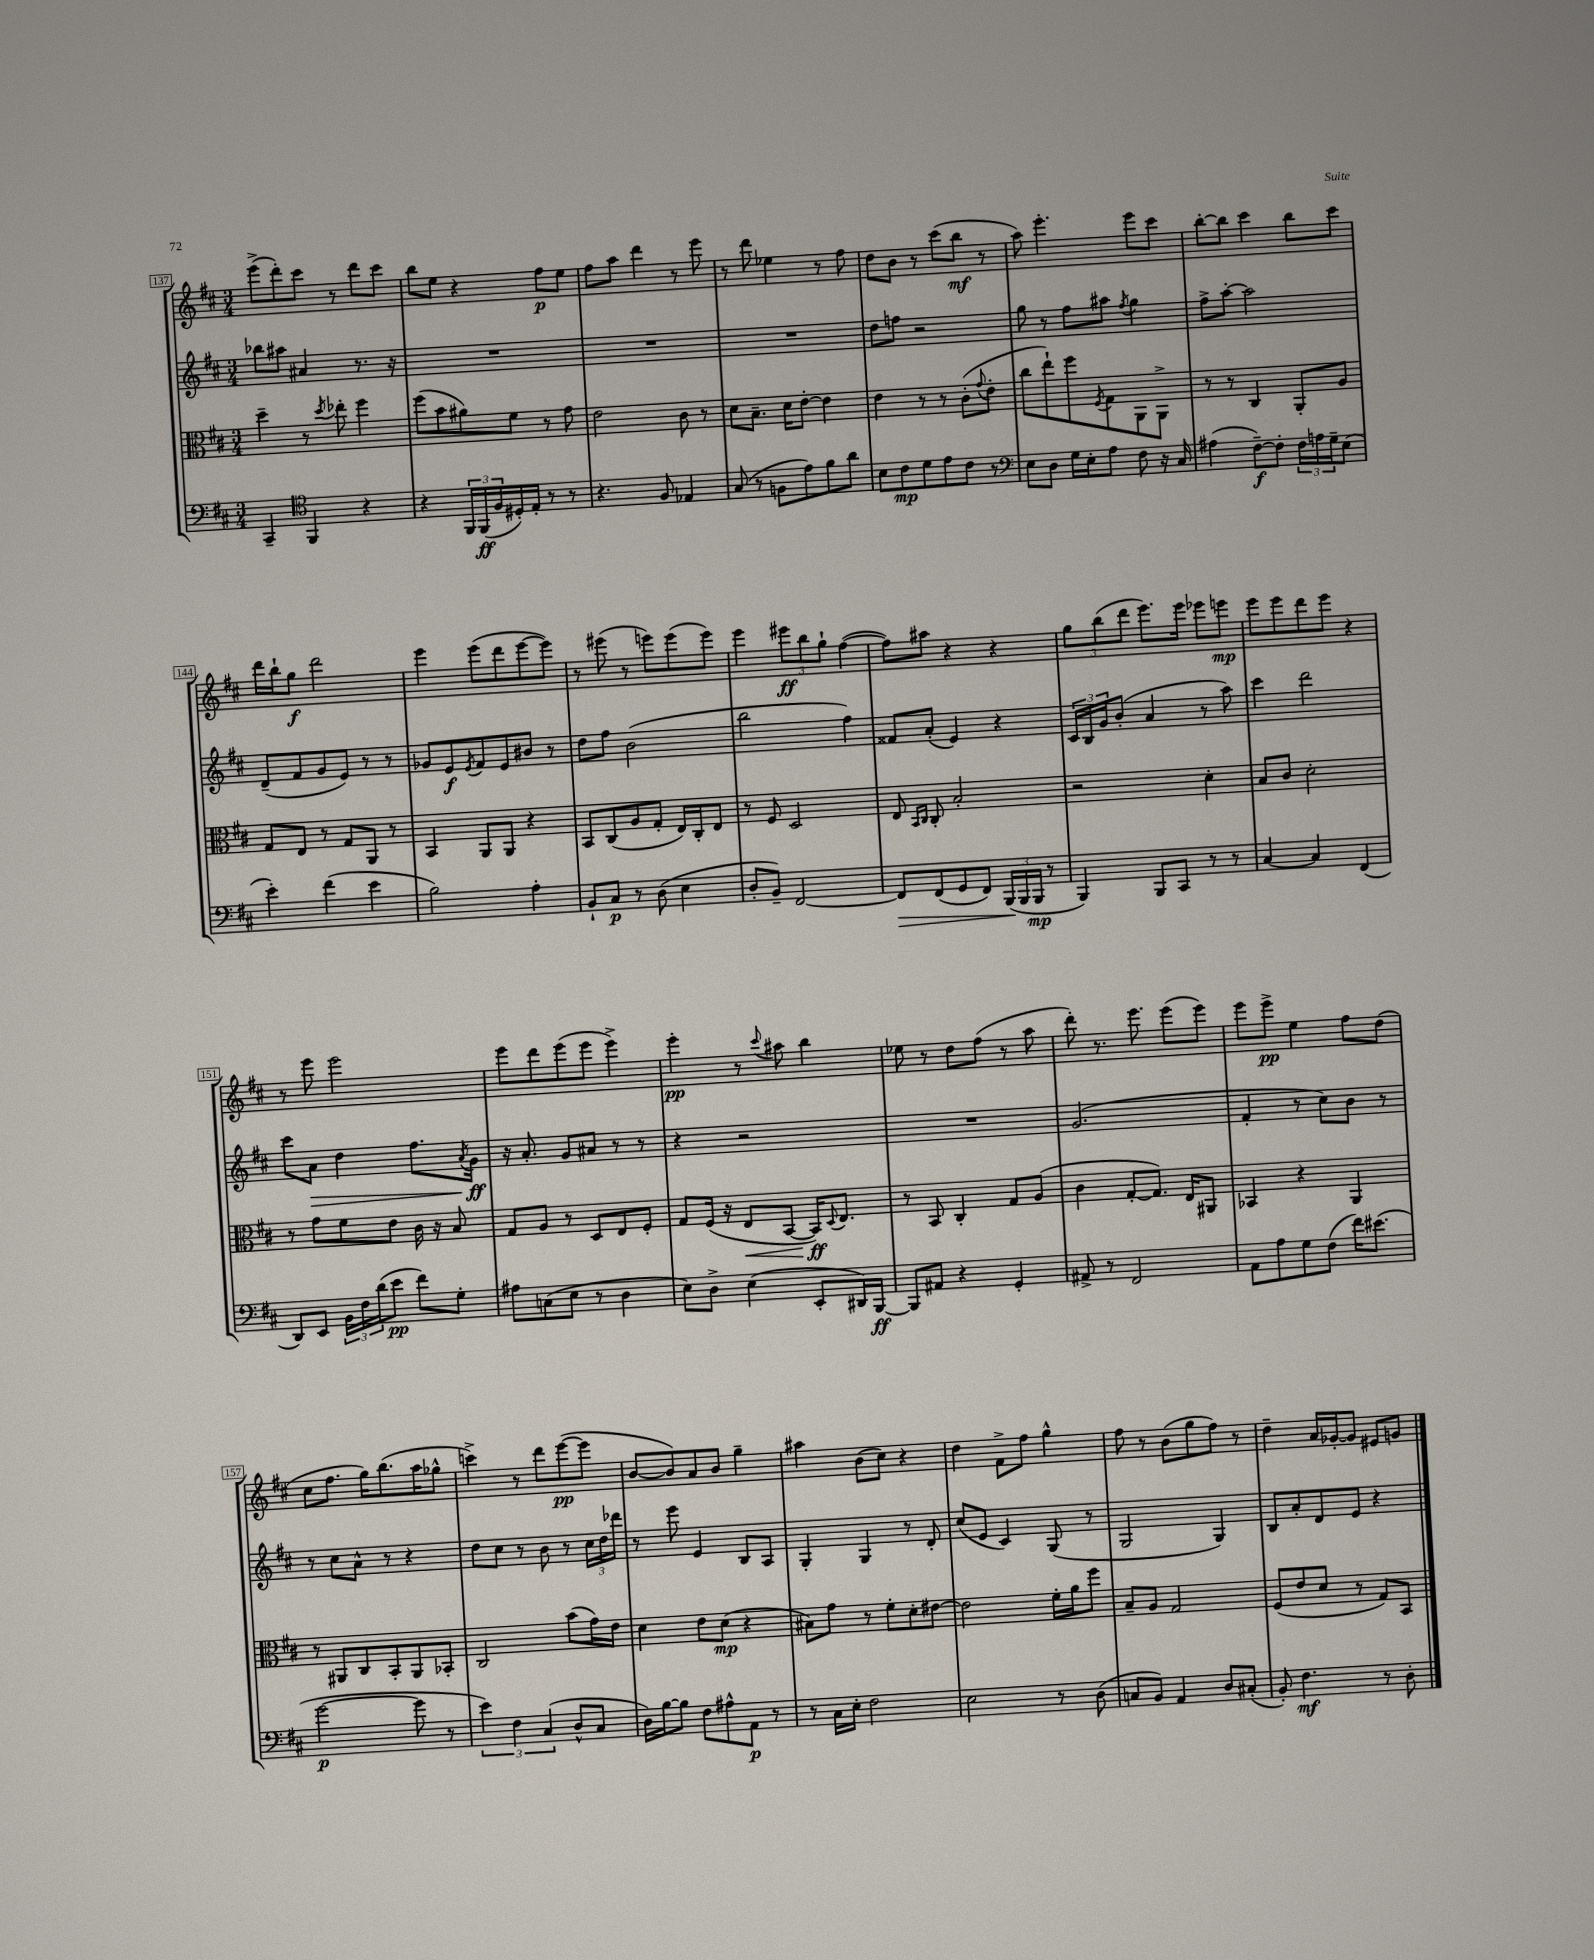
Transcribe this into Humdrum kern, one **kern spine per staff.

**kern	**kern	**kern	**kern
*staff4	*staff3	*staff2	*staff1
*clefF4	*clefC3	*clefG2	*clefG2
*k[f#c#]	*k[f#c#]	*k[f#c#]	*k[f#c#]
*M3/4	*M3/4	*M3/4	*M3/4
4CC#~	4dd~	8bb-	(8eee^
.	.	8aa#	8ddd')
*clefC4	*	*	*
4FF#	8r	4a#	8ccc#
.	8qdd	.	.
.	8ee-'	.	8r
4r	4ff#	8.r	8ddd
.	.	.	8ccc#
.	.	16r	.
=	=	=	=
4r	(8ff#	2.r	8bb
.	8b	.	8ee
24FF#	8a#)	.	4r
(24FF#	.	.	.
24F#	.	.	.
16D#')	8f#	.	.
16E'	.	.	.
8r	8r	.	8ff#
8r	8g	.	8ee
=	=	=	=
4.r	2e	2.r	8ff#
.	.	.	8aa
.	.	.	4ddd
8F#	.	.	.
4E-	8c#	.	8r
.	8r	.	8eee
=	=	=	=
(8G	8d	2.r	8r
8r	8.B~	.	8ddd
8F	.	.	4ee-
.	16d	.	.
8e)	[8e'	.	.
8f#	4e]	.	8r
8a	.	.	8ff#
=	=	=	=
8B	4e	8dd	8dd
8c#	.	8ff	8b
8d	8r	2r	8r
8e	8r	.	(8ccc#
8c#	(8c#'	.	8bb
.	8qqg	.	.
8r	8e'	.	8r
=	=	=	=
*clefF4	*	*	*
8E	8cc#	8gg	8aa)
8D	8ee`)	8r	4.eee'
16G	8ff#	8ff#	.
16E'	.	.	.
.	8qF#	.	.
8A	8G	8aa#	.
.	.	8qff#	.
8F#	8AA	4gg	8eee
16r	8AA^	.	8ccc#
16C#	.	.	.
=	=	=	=
(4A#	8r	8ff#^	[8bb'
.	8r	[8aa'	8bb]
[8F#~)	4C#	2aa]	4ccc#
8F#']	.	.	.
24F#	8AA'	.	8bb
24A	.	.	.
24G~	.	.	.
(8E	8A	.	8ccc#
=	=	=	=
4e')	8G	(8d~	16ddd
.	.	.	16bb`
.	8E	8f#	8gg
(4f#	8r	8g	2ddd
.	8G	8e)	.
4e	8AA	8r	.
.	8r	8r	.
=	=	=	=
2B)	4BB	8g-	4eee
.	.	8e	.
.	.	8qe	.
.	8AA	8f#	(8eee
.	8AA	8e	8ddd
4A'	4r	8b#	[8eee
.	.	8r	8eee])
=	=	=	=
8BB`	8BB	8dd	8r
8C#	(8C#	8ff#	(8eee#
8r	8A	(2b	8r
(8D	8G'	.	8eee)
4E	16E)	.	(8eee
.	16C#'	.	.
.	8E	.	8eee)
=	=	=	=
8D'	8r	2bb	4eee
8BB~)	8F#	.	.
[2FF#	2D	.	12eee#
.	.	.	12bb
.	.	.	12gg`
.	.	4ff#)	([4ff#
=	=	=	=
8FF#]	8E	8f##	8ff#])
.	16qqBB	.	.
.	16qqC#	.	.
(8FF#	8C#'	(8a'	8aa#
8GG	2B'	4e)	4r
8FF#)	.	.	.
(24BBB	.	4r	4r
24BBB	.	.	.
24BBB	.	.	.
8r	.	.	.
=	=	=	=
4BBB)	2r	24c#	12gg
.	.	24B	.
.	.	24g	(12bb
.	.	(8b'	.
.	.	.	12ddd
8BBB	.	4a	8.eee)
8CC#	.	.	.
.	.	.	16eee
8r	4d'	8r	8eee-
8r	.	8aa)	8eee
=	=	=	=
[4C#	8B	4ccc#	8eee
.	8c#	.	8eee
4C#]	2d'	2ddd	8ddd
.	.	.	8eee
(4FF#	.	.	4r
=	=	=	=
8DD)	8r	8ccc#	8r
8EE	8g	8a	8eee
24BB	8f#	4dd	2eee
24F#	.	.	.
(24d	.	.	.
8e	8e	.	.
8f#)	16c#	8.ff#	.
.	16r	.	.
8G'	8B	.	.
.	.	8qa	.
.	.	16g	.
=	=	=	=
8A#	8G	16r	8eee
.	.	8.a'	.
(8C	8A	.	8ddd
8E	8r	8g	(8eee
8r	8D	8a#	8eee
4D	8E	8r	4eee^)
.	8F#'	8r	.
=	=	=	=
8E)	8G	4r	4eee'
8D^	(16F#	.	.
.	16r	.	.
(4E	8E	2r	8r
.	.	.	8qqccc#
.	[8BB	.	8aa#
8EE'	16BB])	.	4bb
.	8qqD	.	.
.	8.E	.	.
16DD#)	.	.	.
[16BBB	.	.	.
=	=	=	=
8BBB]	8r	2.r	8ee-
8AA#	8BB	.	8r
4r	4C#'	.	8dd
.	.	.	(8ff#
4GG'	8G	.	8r
.	(8A	.	8aa
=	=	=	=
8AA#^	4c#	(2.g	8ddd')
8r	.	.	8.r
2FF#	[8G'	.	.
.	.	.	8.eee
.	8.G])	.	.
.	.	.	(8eee
.	16E	.	.
.	8AA#	.	8eee)
=	=	=	=
8AA	4BB-	4f#'	8eee
8A	.	.	8eee^
8G	4r	8r	4ee
(8F#	.	8cc#)	.
16f#)	4AA	8b	8ff#
(8.e#	.	.	.
.	.	8r	(8dd
=	=	=	=
[2g	8r	8r	8cc#
.	8AA#	8cc#	8.ff#
.	8C#	8a^^	.
.	.	.	16gg)
.	8BB'	8r	(8.bb
8g]	8AA#	4r	.
.	.	.	16aa
8r	8BB-'	.	8gg-^^
=	=	=	=
6e)	2C#	8dd	4ccc^)
.	.	8cc#	.
6F#	.	.	.
.	.	8r	8r
(6C#	.	.	.
.	.	8b	8ddd
8D^^	(8b	8r	([8eee
8C#	16g)	24cc#	8eee]
.	.	24dd	.
.	16e	.	.
.	.	24ddd-	.
=	=	=	=
16D)	4d	8r	[8b
[16B	.	.	.
8B]	.	8eee	8b])
8F#	8e	4e	8a
8A#^^	(8d	.	8b
8AA	4r	8B	4gg~
8r	.	8A	.
=	=	=	=
8r	8B#)	4G'	4aa#
16C#	8g	.	.
16E'	.	.	.
2F#	8r	4G	(8b
.	8f#'	.	8cc#)
.	8d'	8r	4r
.	[8e#	8d'	.
=	=	=	=
2E	2e#]	(8cc#	4dd
.	.	8e	.
.	.	4c#)	8f#^
.	.	.	8ff#
8r	16f#'	(8G	4gg^^
.	16a	.	.
(8D	8ff#	8r	.
=	=	=	=
8C	8B~	2G	8ff#
8BB)	8A	.	8r
4AA	2G	.	(8b
.	.	.	8gg
8D	.	4G)	8ff#)
(8C#'	.	.	8r
=	=	=	=
8BB')	(8F#	8B	4dd~
4.F#	8e	8a'	.
.	8d	8d	16a
.	.	.	[16g-'
.	8r	8e	8g-]
8r	8G)	4r	8e#
8D'	8BB	.	8g
==	==	==	==
*-	*-	*-	*-
